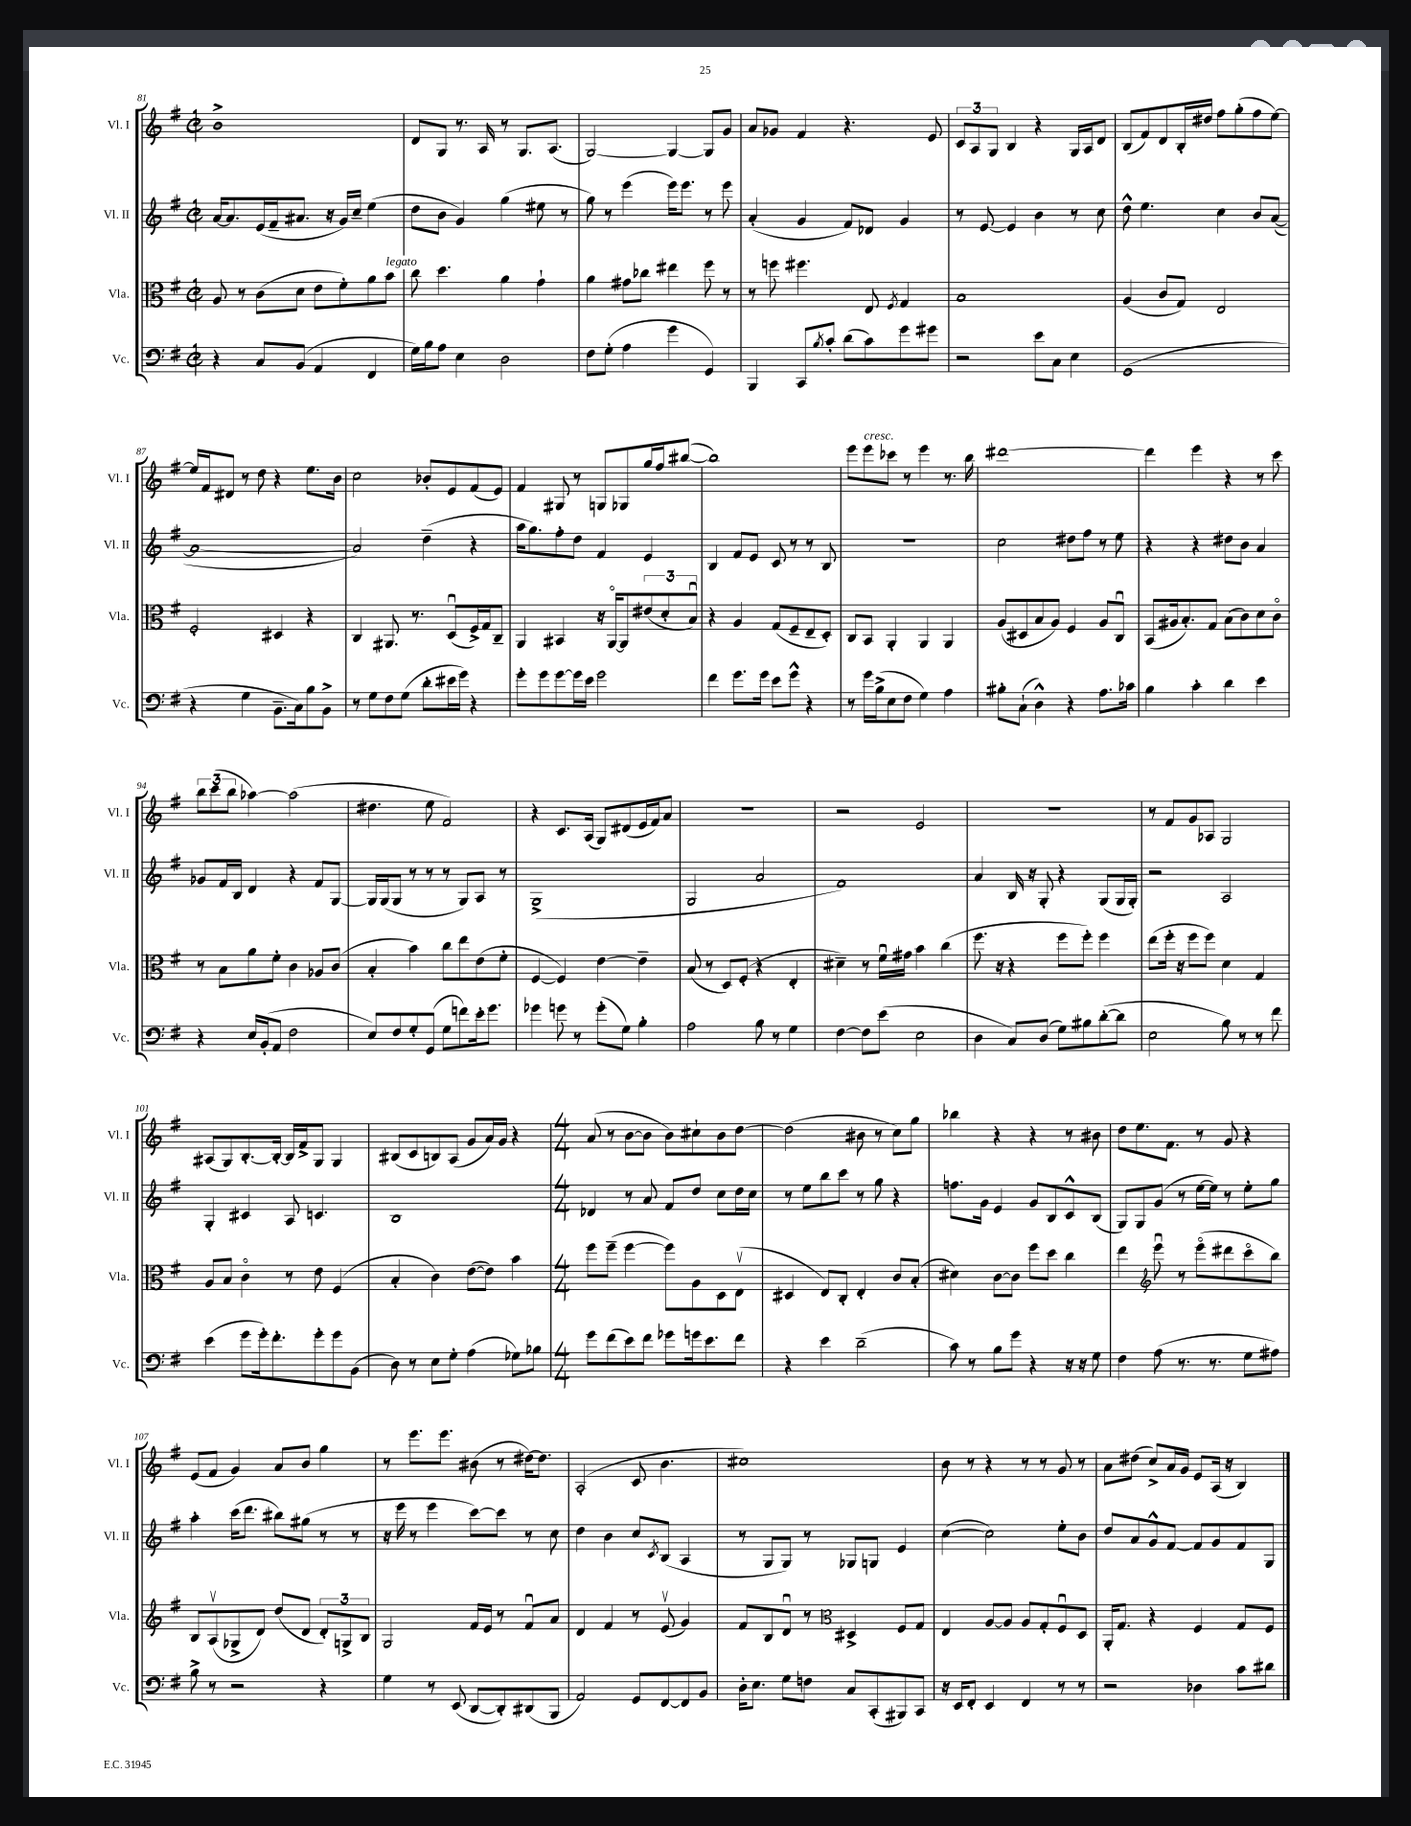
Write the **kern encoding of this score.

**kern	**kern	**kern	**kern
*staff4	*staff3	*staff2	*staff1
*clefF4	*clefC3	*clefG2	*clefG2
*k[f#]	*k[f#]	*k[f#]	*k[f#]
*M2/2	*M2/2	*M2/2	*M2/2
*met(c|)	*met(c|)	*met(c|)	*met(c|)
4r	8A/	[16a/LK	1b^
.	.	8.a/]	.
.	8r	.	.
8C/L	(8c\L	(16e/L	.
.	.	16f#~/J	.
(8BB/J	8d\J	8.a#/J	.
4AA/	8e\L	.	.
.	.	16r	.
.	8f#'\)	16g/LL)	.
.	.	16cc~/JJ	.
4FF#/	8a\	(4ee\	.
.	8b\J	.	.
=	=	=	=
16G\LL)	8cc\	8dd\L	8d/L
16B\J	.	.	.
8A\J	4.dd\	8b\J	8G/J
4E\	.	4g/)	8.r
.	.	.	16A/
2D\	4a\	(4gg\	8r
.	.	.	8.G/L
.	4g`\	8ee#\	.
.	.	.	(8.A/J
.	.	8r	.
=	=	=	=
8F#\L	4a\	8gg\)	[2G/)
(8G'\J	.	8r	.
4A\	8g#\L	(4eee\	.
.	8cc-\J	.	.
4g\	4ee#\	16eee\LK)	4G/_
.	.	8.eee\J	.
4GG/)	8ff#\	8r	8G/]L
.	8r	8eee\	8g/J
=	=	=	=
4BBB/	8r	(4a'/	8a/L
.	8ff\	.	8g-/J
8CC/L	4.ff#\	4g/	4f#/
8qB/	.	.	.
8c'/J	.	.	.
(8d\L	.	8f#/L)	4.r
8c\)	8E/	8d-/J	.
.	8qF#/	.	.
8g\	4G/	4g/	.
8g#\J	.	.	8e/
=	=	=	=
2r	1B	8r	12c/L
.	.	.	12A/
.	.	[8e/	.
.	.	.	12G/J
.	.	4e/]	4B/
8e\L	.	4b\	4r
8C\J	.	.	.
4E\	.	8r	16G/LL
.	.	.	16A/J
.	.	8cc\	8d/J
=	=	=	=
(1GG	(4A/	8dd^^\	(8B/L
.	.	4.ee\	8f#/)
.	8c/L	.	8d/
.	8G/J)	.	16B'/L
.	.	.	16dd#/JJ
.	2E/	4cc\	8ff#\L
.	.	.	(8gg'\
.	.	8b/L	8ff#\
.	.	([8a/J	[8ee\J)
=	=	=	=
4r	2F#'/	1a_	16ee/]LL
.	.	.	16f#/J
.	.	.	8d#/J
4G\	.	.	8r
.	.	.	8dd\
8.BB~\L	4D#/	.	4r
16C\k)	.	.	.
8B\	4r	.	8.ee\L
8BB^\J	.	.	.
.	.	.	16b\Jk
=	=	=	=
8r	4C/	2a/])	2cc\
8G\L	.	.	.
8F#\	8.AA#/	.	.
(8G\J	.	.	.
.	8.r	.	.
8d'\L	.	(4dd~\	8b-'/L
16e#\L	(8Du/L	.	8e/
16g\JJ)	.	.	.
4r	16F#^/L)	4r	(8f#/
.	16G/J	.	.
.	8C~/J	.	8e/J)
=	=	=	=
8g'\L	4AA/	16aa\LK	4f#/
.	.	8.gg\)	.
8g\	.	.	.
[8g\	4BB#/	8ff#'\	8G#/
16g\]L	.	8dd\J	8r
16e\JJ	.	.	.
2g\	16r	4f#/	8G/L
.	[16AAo/LK	.	.
.	8AA/]	.	8G-/
.	(12e#/	4e/	16gg/L
.	.	.	16ff#/J
.	12d'/	.	.
.	.	.	([8bb#/J
.	12Bu/J)	.	.
=	=	=	=
4f#\	4r	4B/	1bb#])
8.g\L	4A/	8f#/L	.
.	.	8e/J	.
16g\Jk	.	.	.
8e\L	(8G/L	8c/	.
8g^^\J	8F#~/	8r	.
4r	8E~/	8r	.
.	8D'/J)	8B/	.
=	=	=	=
8r	8C/L	1r	8eee\L
16g\LL	8BB/J	.	8eee\
(16B^\J	.	.	.
8E\	4AA'/	.	8ccc-\J
8F#\J	.	.	8r
4G\)	4AA/	.	4eee\
4A\	4AA/	.	8.r
.	.	.	16bb\
=	=	=	=
8B#'\L	(8A/L	2cc\	[1ddd#
(8C`\J	8D#/	.	.
4D^^\)	8B/	.	.
.	8A/J)	.	.
4r	4F#/	8dd#\L	.
.	.	8ff#\J	.
8.A\L	8A/L	8r	.
.	8Cu/J	8ee\	.
16c-\Jk	.	.	.
=	=	=	=
4B\	(8BB/L	4r	4ddd#\]
.	16A#/k	.	.
.	8.B'/)	.	.
4c'\	.	4r	4eee\
.	8G/J	.	.
4d\	(8B\L	8dd#\L	4r
.	8c\)	8b\J	.
4e\	8d\	4a/	8r
.	8co\J	.	8ccc\
=	=	=	=
4r	8r	8g-/L	12bb\L
.	.	.	(12ccc\
.	8B\L	16f#/L	.
.	.	.	12bb\J
.	.	16B/JJ	.
16E/LL	8a\	4d/	[4aa-\)
(16BB'/J	.	.	.
8AA/J	8f#'\J	.	.
2F#\	4c\	4r	(2aa-\]
.	8A-/L	8f#/L	.
.	(8c/J	[8G/J	.
=	=	=	=
8E/L)	4B'/	16G/]LL	4.dd#\
.	.	(16G/J	.
8F#/	.	8G/J	.
8G'/	4b\)	8r	.
(8GG/J	.	8r	8ee\
8G\L	8cc\L	8r	2f#/)
8f\)	8ee\	8G/L)	.
16e'\k	(8e\	8A/J	.
8.g\J	.	.	.
.	8f#'\J	8r	.
=	=	=	=
4g-\	[4F#/	(1G^	4r
8g\	4F#/])	.	8.c/L
8r	.	.	.
.	.	.	(16A/Jk
(8g'\L	[4e\	.	8G/L)
8G\J)	.	.	(8d#/
4B'\	4e~\]	.	16e/L
.	.	.	16f#/J)
.	.	.	8a/J
=	=	=	=
2A\	(8B/	2G/	1r
.	8r	.	.
.	8D/L)	.	.
.	(8F#'/J	.	.
8B\	4r	2a/	.
8r	.	.	.
4G\	4E'/	.	.
=	=	=	=
[4F#\	4d#~\)	1f#)	2r
8F#\]L	8r	.	.
(8e\J	16f#u\LL	.	.
.	16g#\JJ	.	.
2E\	4b\	.	2e/
.	(4cc\	.	.
=	=	=	=
4D\	8.ff#\	4a/	1r
.	16r	.	.
8C/L)	4r	16B/	.
.	.	16r	.
(8D/J	.	8G'/	.
8G\L)	8ff#\L	4r	.
8B#\	8ff#'\J)	.	.
([8d'\	4ff#\	(8G/L	.
8d\]J	.	16G/L	.
.	.	16G'/JJ)	.
=	=	=	=
2E\	(8ee\L	2r	8r
.	16ff#'\Jk	.	8f#/L
.	16r	.	.
.	8ff#\L	.	8g/
.	8ff#\J)	.	8A-/J
8B\)	4d\	2A/	2G/
8r	.	.	.
8r	4G/	.	.
8f#\	.	.	.
=	=	=	=
(4e\	8A/L	4G'/	(8A#/L
.	8B/J	.	8G/)
8g\L	4co\	4c#/	[8.B'/
16g'\k)	.	.	.
8.f#'\	.	.	16B'/_Jk
.	8r	8A/	16B/]LL
.	.	.	16f#^/J
8g'\	8e\	4.c/	8G/J
8g\	(4F#/	.	4G/
(8BB\J	.	.	.
=	=	=	=
8D\)	4B'/	1B	(8B#/L
8r	.	.	8c/
8E\L	4c\)	.	8B/)
8G'\J	.	.	(8A/J
(4A\	([8e\L	.	8g/L
.	8e\]J)	.	16a/L)
.	.	.	16g/JJ
8G-\L)	4b\	.	4r
8B-\J	.	.	.
=	=	=	=
*M4/4	*M4/4	*M4/4	*M4/4
8g\L	8ff#\L	4d-/	(8a/
(8f#\	(8ff#~\J	.	8r
8e\)	[4ff#\	8r	[8b\L
8f#\J	.	8a/	8b\]J
8g-\L	8ff#\]L)	8f#/L	8b\L)
16g\k	8A\	8dd/J	8cc#`\
8.e\	.	.	.
.	8D\	8cc\L	8b\
8f#\J	(8Ev\J	16dd\L	[8dd\J
.	.	16cc\JJ	.
=	=	=	=
4r	4D#/	8r	(2dd\]
.	.	8ee\L	.
4e\	8E/L)	8bb\	.
.	8C'/J	8ccc\J	.
(2d~\	4E'/	8r	8b#\
.	.	8gg\	8r
.	8c/L	4r	8cc\L)
.	(8B'/J	.	8gg\J
=	=	=	=
8c\)	4d#\)	8.ff\L	4bb-\
8r	.	.	.
.	.	16g\Jk	.
8B\L	[8c\L	4e/	4r
8g\J	8c\]J	.	.
4r	8ff#\L	8g/L	4r
.	8dd\J	8B/	.
16r	4cc\	8c^^/	8r
16r	.	.	.
8G\	.	(8B/J	8b#\
=	=	=	=
4F#\	4ee\	8G/L)	8dd\L
.	.	8G/	8.ee\
*	*clefG2	*	*
(8A\	8eeeu\	(8g/J	.
.	.	.	8.f#\J
8.r	8r	8r	.
.	(8eeeo\L	[16ee\LL	8r
8.r	.	16ee\]JJ)	.
.	8ddd#\	8r	8g/
8G\L	8ccco\	8ee'\L	4r
8A#\J)	8bb\J)	8gg\J	.
=	=	=	=
8B^\	8B/L	4aa'\	(8e/L
8r	(8Av/	.	8f#/J
2r	8G-^/	(16ccc\LK	4g/)
.	.	8.ddd\J	.
.	8d/J)	.	.
.	(8dd/L	8bb#\L)	8a/L
.	8d/J	(8gg#\J	8b/J
4r	12d'/L)	8r	4gg\
.	12G^/	.	.
.	.	8r	.
.	12B/J	.	.
=	=	=	=
4G\	2G/	16r	8r
.	.	16eee\	.
.	.	8r	8.eee\L
8r	.	4eee\	.
.	.	.	8.eee\J
(8EE/	.	.	.
[8DD/L	16f#/LL	[8ccc\L)	(8b#\
.	16e/JJ	.	.
8DD'/])	8r	8ccc\]J	8r
(8DD#/	8f#u/L	8r	[16dd#\LK)
.	.	.	8.dd#\]J
8BBB/J	8a/J	8cc\	.
=	=	=	=
2AA/)	4d/	4dd\	(2A'/
.	4f#/	4b\	.
8GG/L	8r	8cc/L	8c/
.	.	8qc/	.
[8FF#/	(8ev/	(8B/J	4.b\
8FF#/]	4g/)	4A/	.
8BB/J	.	.	.
=	=	=	=
16D'\LK	8f#/L	8r	1cc#)
8.E\J	.	.	.
.	8B/	8G/L	.
8G\L	8du/J	8G/J)	.
8F\J	8r	8r	.
*	*clefC3	*	*
8C/L	4D#^/	8G-/L	.
(8CC'/	.	8G/J	.
8BBB#/)	8F#/L	4e/	.
8CC/J	8G/J	.	.
=	=	=	=
16r	4E/	([4cc\	8b\
16EE/LK	.	.	.
8FF#'/J	.	.	8r
4EE/	[8A/L	2cc\])	4r
.	8A/]J	.	.
4FF#/	8A/L	.	8r
.	8G'/	.	8r
8r	8F#u/	8ee'\L	8g/
8r	8D/J	8b\J	8r
=	=	=	=
2r	16AA'/LK	8dd/L	8a\L
.	8.G/J	.	.
.	.	8a/	(8dd#\J
.	4r	8g^^/	8cc^/L)
.	.	[8f#/J	16a/L
.	.	.	16g/JJ
4D-\	4F#/	8f#/]L	8e/L
.	.	8g/	(16A/Jk
.	.	.	16r
8c\L	8G/L	8f#/	4B/)
8d#\J	8F#/J	8G/J	.
==	==	==	==
*-	*-	*-	*-
